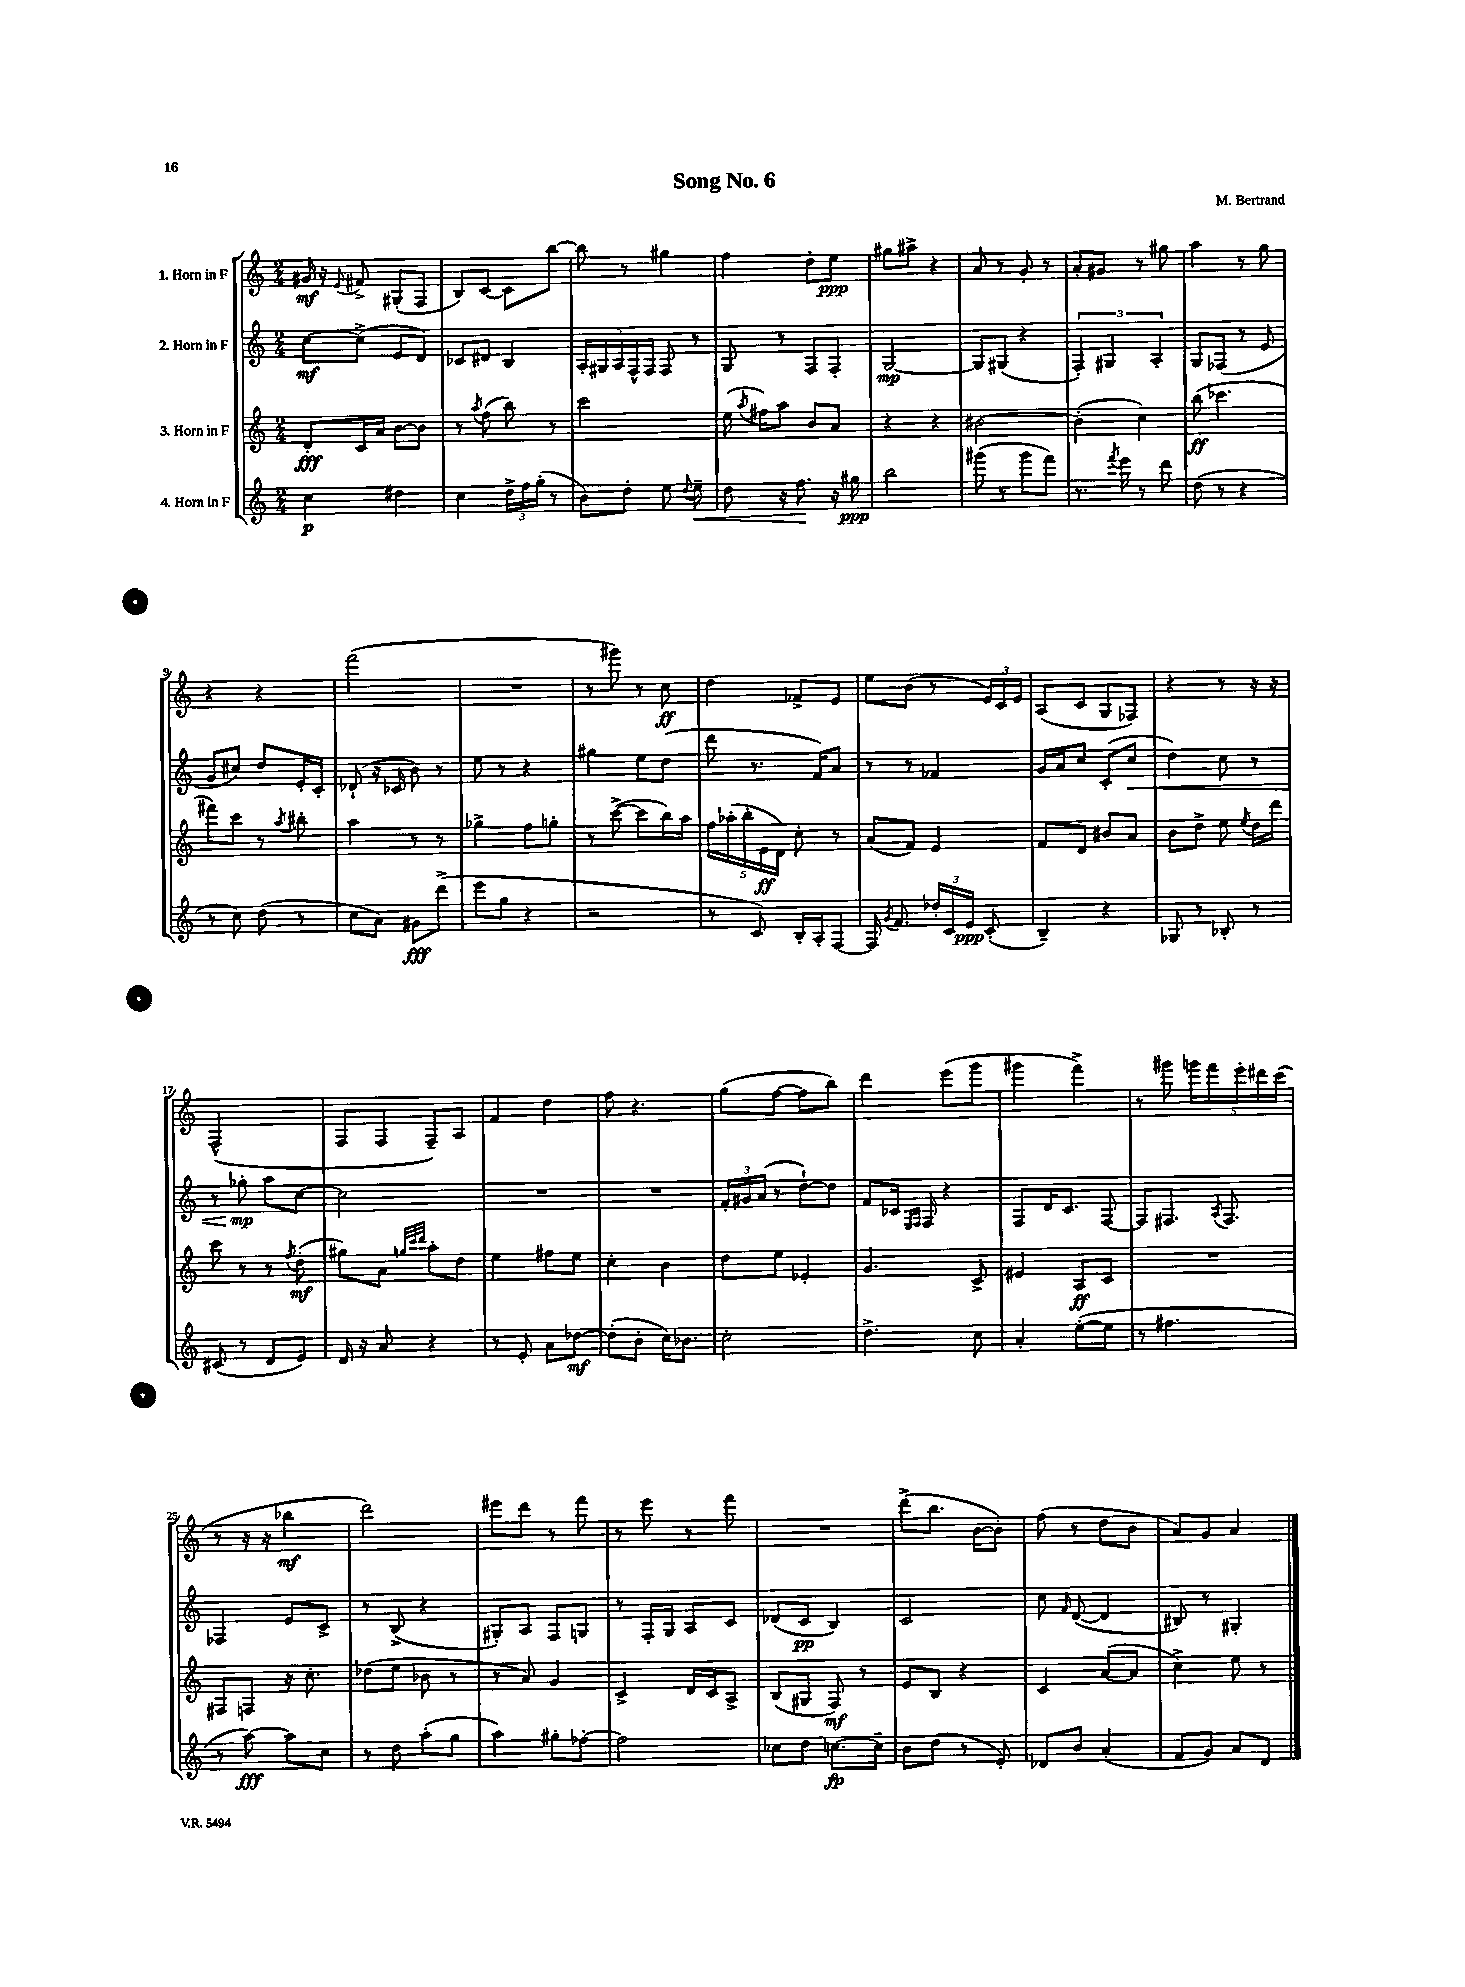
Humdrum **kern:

**kern	**kern	**kern	**kern
*staff4	*staff3	*staff2	*staff1
*clefG2	*clefG2	*clefG2	*clefG2
*k[]	*k[]	*k[]	*k[]
*M2/4	*M2/4	*M2/4	*M2/4
4cc	8d'	[8cc	16g#
.	.	.	16r
.	.	.	8qqe
.	16c	(8cc^]	8f#^
.	16a	.	.
4dd#	[8b	8e	(8G#'
.	8b]	8d)	8F
=	=	=	=
4cc	8r	8c-	8B)
.	8qaa	.	.
.	(8ff	8d#	[8c
24dd^	8bb)	4B	8c]
24ff	.	.	.
(24gg'	.	.	.
8r	8r	.	[8bb
=	=	=	=
8b)	2ccc	20A'	8bb]
.	.	20G#	.
.	.	20A	.
8dd'	.	.	8r
.	.	20F^^	.
.	.	20F	.
8ee	.	8F	4gg#
8qqdd	.	.	.
8ee~	.	8r	.
=	=	=	=
8dd	(16ee	8G	4ff
.	8qaa	.	.
.	16ff#)	.	.
16r	8aa	8r	.
8.ff	.	.	.
.	8b	8F	8dd'
16r	8a	8F'	8ee
16gg#	.	.	.
=	=	=	=
2bb	4r	[2G	8gg#
.	.	.	8aa#^
.	4r	.	4r
=	=	=	=
(8ggg#	[2b#	8G]	8a
8r	.	(8G#	8r
8ggg#	.	4r	8g'
8fff)	.	.	8r
=	=	=	=
8.r	(4b#']	6F')	8a'
.	.	.	8g#
.	.	6G#	.
8qfff	.	.	.
16eee	.	.	.
8r	4cc)	.	8r
.	.	6A'	.
8ddd	.	.	8gg#
=	=	=	=
(8dd	(8bb	8G	4aa
8r	4.ccc-	(8F-	.
4r	.	8r	8r
.	.	8e	8gg
=	=	=	=
8r	8fff#)	8g	4r
8cc)	8ccc	8cc#)	.
(8dd	8r	8dd	4r
.	8qaa	.	.
8r	8bb#'	16e'	.
.	.	16c'	.
=	=	=	=
8cc	4aa	(8d-`	(2fff
8a)	.	16r	.
.	.	16c-	.
8g#	8r	8b)	.
(8ddd^	8r	8r	.
=	=	=	=
8eee	4gg-^	8ee	2r
8gg	.	8r	.
4r	8ff	4r	.
.	8gg'	.	.
=	=	=	=
2r	8r	4gg#	8r
.	([8ccc^	.	8ggg#)
.	8ccc]	8ee	8r
.	16bb)	(8dd	8cc
.	16aa	.	.
=	=	=	=
8r	20ff	8ddd	4dd
.	(20aa-'	.	.
.	20bb'	.	.
8c)	.	8.r	.
.	20e	.	.
.	20d)	.	.
16B'	8cc'	.	8f-^
16A'	.	16f)	.
[8F	8r	8a	8e
=	=	=	=
16F]	(8a	8r	8ee
8qg	.	.	.
8.f	.	.	.
.	8f)	8r	(8b
24dd-'	4e	4f-	8r
24c	.	.	.
24e	.	.	.
(8c'	.	.	24e)
.	.	.	24c
.	.	.	24e
=	=	=	=
4B~)	8f	16g	(8A
.	.	16a	.
.	8d	8cc	8c
4r	8b#	(8c'	8G
.	8a	8cc	8F-)
=	=	=	=
8G-	8b	4dd)	4r
8r	8dd^	.	.
8B-'	8ee	8cc	8r
.	8qee	.	.
8r	16dd	8r	16r
.	16ddd	.	16r
=	=	=	=
(8c#	8ccc	8r	(2F^^
8r	8r	8gg-'	.
8d	8r	8aa	.
.	8qff	.	.
8e)	(8dd'	[8cc	.
=	=	=	=
16d	8gg#)	2cc]	8F
16r	.	.	.
8a	8a	.	8F
.	32qqgg	.	.
.	32qqccc	.	.
.	32qqddd	.	.
4r	8aa'	.	8F~)
.	8dd	.	8A
=	=	=	=
8r	4ee	2r	4f
8e'	.	.	.
8a	8ff#	.	4dd
[8dd-	8ee	.	.
=	=	=	=
(8dd-']	4cc'	2r	8ff
8b'	.	.	4.r
16cc)	4b	.	.
8.b-	.	.	.
=	=	=	=
2cc'	8dd	24f'	(8gg
.	.	24g#	.
.	.	(24a	.
.	8ee	8r	[8ff
.	4e-'	[8dd`)	8ff]
.	.	8dd]	8bb)
=	=	=	=
4.dd^	4.g	8f	4ddd
.	.	16c-	.
.	.	16qqE	.
.	.	16qqF	.
.	.	16F	.
.	.	4r	(8eee
8cc	8c^	.	8ggg
=	=	=	=
4a'	4e#	8F	4ggg#
.	.	16d	.
.	.	8.c	.
([8ee'	8A	.	4fff^)
8ee]	8c	[8F	.
=	=	=	=
8r	2r	8F]	8r
4.ff#	.	8.F#	8ggg#
.	.	.	20ggg
.	.	.	20fff
.	.	8qA	.
.	.	8.F#	.
.	.	.	20eee'
.	.	.	20ddd#
.	.	.	(20ccc
=	=	=	=
8r	8F#	4F-	8r
[8aa)	8F	.	16r
.	.	.	16r
8aa]	16r	8e	4bb-
.	8.cc'	.	.
8cc	.	8c^	.
=	=	=	=
8r	(8dd-	8r	2ddd)
8dd	8ee	(8B^	.
(8aa'	8b-	4r	.
8gg	8r	.	.
=	=	=	=
4aa)	8r	8G#')	8eee#
.	8a)	8A	8ddd
8gg#'	4g	8F	8r
[8ff-'	.	8G	8fff
=	=	=	=
2ff-]	4c^	8r	8r
.	.	16F'	8eee
.	.	16G	.
.	16d	8A	8r
.	16c	.	.
.	8A^	8c	8fff
=	=	=	=
8cc-	(8B	(8d-	2r
8dd	8G#	8c	.
[8.cc	8F)	4B)	.
.	8r	.	.
16cc~]	.	.	.
=	=	=	=
8b	8e	2c	(8ddd^
(8dd	8B	.	8.bb
8r	4r	.	.
.	.	.	[16b
8e')	.	.	8b'])
=	=	=	=
8d-	4c	8cc	(8ff
.	.	16qqf	.
8b	.	([8d	8r
(4a'	([8a	4d]	8dd
.	8a]	.	8b
=	=	=	=
8f	4cc^)	8B#)	8a)
8g)	.	8r	8g
8a	8ee	4G#'	4a
8d	8r	.	.
==	==	==	==
*-	*-	*-	*-
